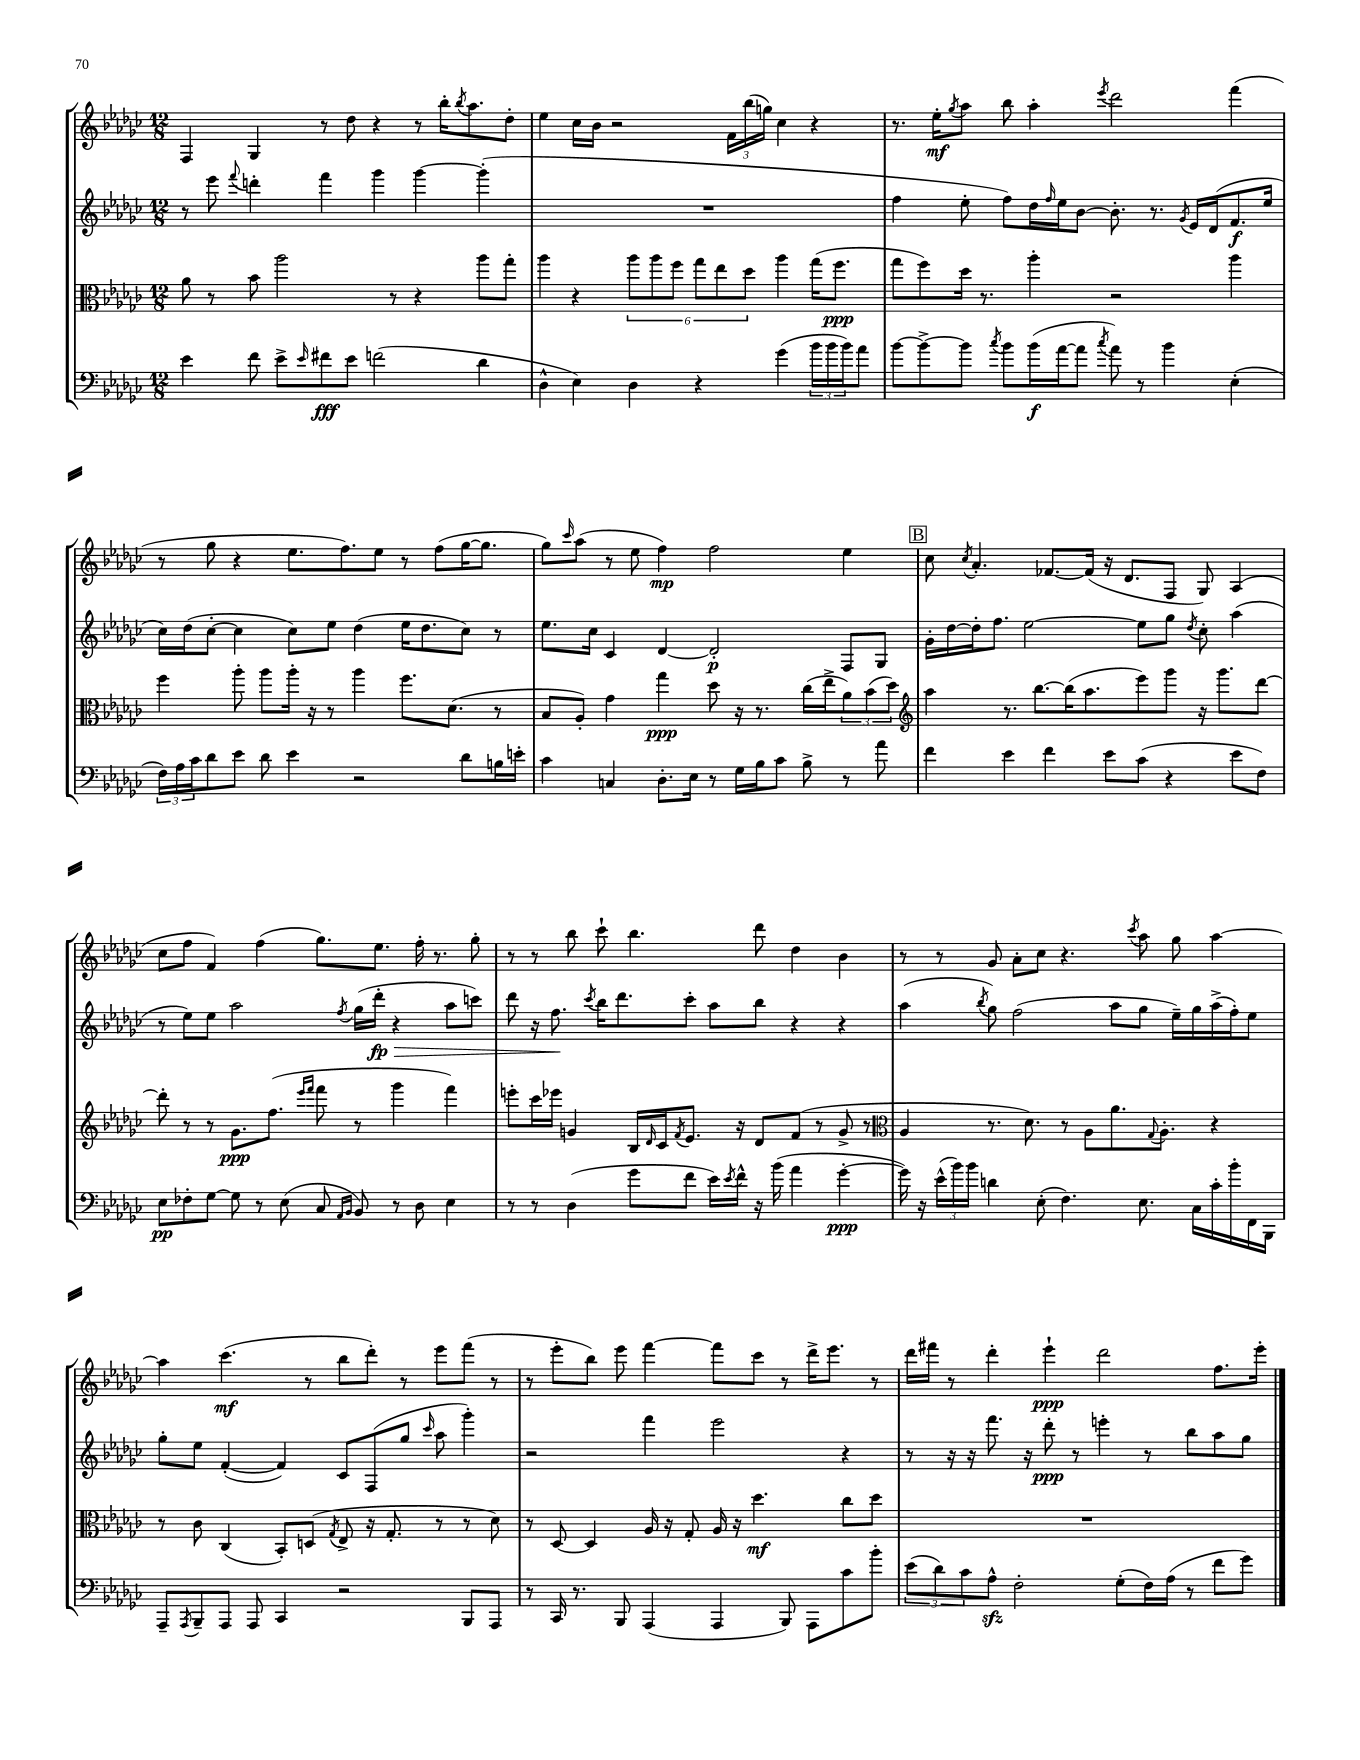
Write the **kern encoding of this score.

**kern	**dynam	**kern	**dynam	**kern	**dynam	**kern	**dynam
*part4	*part4	*part3	*part3	*part2	*part2	*part1	*part1
*staff4	*staff4	*staff3	*staff3	*staff2	*staff2	*staff1	*staff1
*clefF4	*	*clefC3	*	*clefG2	*	*clefG2	*
*k[b-e-a-d-g-c-]	*	*k[b-e-a-d-g-c-]	*	*k[b-e-a-d-g-c-]	*	*k[b-e-a-d-g-c-]	*
*M12/8	*	*M12/8	*	*M12/8	*	*M12/8	*
=8	=8	=8	=8	=8	=8	=8	=8
4e-\	.	8a-\	.	8r	.	4F/	.
.	.	8r	.	8eee-\	.	.	.
.	.	.	.	8qqfff/	.	.	.
8f\	.	8b-\	.	4dddn'\	.	4G-/	.
8e-^\L	.	2aa-\	.	.	.	.	.
16qqe-/	.	.	.	.	.	.	.
8f#X\	fff	.	.	4fff\	.	8r	.
8e-\J	.	.	.	.	.	8dd-\	.
(2fn\	.	.	.	4ggg-\	.	4r	.
.	.	8r	.	.	.	.	.
.	.	4r	.	[4ggg-\	.	8r	.
.	.	.	.	.	.	16bb-'\KL	.
.	.	.	.	.	.	8qbb-/	.
.	.	.	.	.	.	8.aa-\	.
4d-\	.	8aa-\L	.	(4ggg-'\]	.	.	.
.	.	8gg-'\J	.	.	.	8dd-'\J	.
=9	=9	=9	=9	=9	=9	=9	=9
4D-^^\	.	4aa-\	.	1.r	.	4ee-\	.
4E-\)	.	4r	.	.	.	16cc-\LL	.
.	.	.	.	.	.	16b-\JJ	.
.	.	.	.	.	.	2r	.
4D-\	.	12aa-\L	.	.	.	.	.
.	.	12aa-\	.	.	.	.	.
.	.	12ff\J	.	.	.	.	.
4r	.	12gg-\L	.	.	.	.	.
.	.	12ee-\	.	.	.	.	.
.	.	.	.	.	.	24f\LL	.
.	.	12dd-\J	.	.	.	(24bb-\	.
.	.	.	.	.	.	24ggn\JJ)	.
(4g-\	.	4aa-\	.	.	.	4cc-\	.
24b-\LL	.	(16gg-\KL	.	.	.	4r	.
24b-\	.	.	.	.	.	.	.
.	.	8.ff\J	ppp	.	.	.	.
24b-\J)	.	.	.	.	.	.	.
8a-\J	.	.	.	.	.	.	.
=10	=10	=10	=10	=10	=10	=10	=10
[8b-\L	.	8gg-\L	.	4ff\	.	8.r	.
8b-^\_	.	8ff\)	.	.	.	.	.
.	.	.	.	.	.	16ee-'\KL	mf
.	.	.	.	.	.	8qgg-/	.
8b-\J]	.	16dd-\Jk	.	8ee-'\	.	8aa-\J	.
.	.	8.r	.	.	.	.	.
8qcc-/	.	.	.	.	.	.	.
8b-\L	.	.	.	8ff\L)	.	8bb-\	.
(16b-\L	f	4aa-'\	.	16dd-\L	.	4aa-'\	.
.	.	.	.	16qqff/	.	.	.
[16a-\J	.	.	.	16ee-\J	.	.	.
8a-\J]	.	.	.	[8b-\J	.	.	.
8qcc-/	.	.	.	.	.	8qeee-/	.
8a-\)	.	2r	.	8.b-'\]	.	2ddd-\	.
8r	.	.	.	.	.	.	.
.	.	.	.	8.r	.	.	.
4b-\	.	.	.	.	.	.	.
.	.	.	.	8qg-/	.	.	.
.	.	.	.	16e-/LL	.	.	.
.	.	.	.	(16d-/J	.	.	.
(4E-'\	.	4aa-\	.	8.f/	f	(4fff\	.
.	.	.	.	16ee-/Jk	.	.	.
!!LO:LB:g=z
=11	=11	=11	=11	=11	=11	=11	=11
24F\LL)	.	4ff\	.	16cc-\LL)	.	8r	.
24A-\	.	.	.	.	.	.	.
.	.	.	.	(16dd-\J	.	.	.
24c-\J	.	.	.	.	.	.	.
8d-\	.	.	.	[8cc-'\J	.	8gg-\	.
8e-\J	.	8aa-'\	.	4cc-\]	.	4r	.
8d-\	.	8aa-\L	.	.	.	.	.
4e-\	.	16aa-'\Jk	.	8cc-\L)	.	8.ee-\L	.
.	.	16r	.	.	.	.	.
.	.	8r	.	8ee-\J	.	.	.
.	.	.	.	.	.	8.ff\)	.
2r	.	4aa-\	.	(4dd-\	.	.	.
.	.	.	.	.	.	8ee-\J	.
.	.	8.ff\L	.	16ee-\KL	.	8r	.
.	.	.	.	8.dd-\	.	.	.
.	.	.	.	.	.	(8ff\L	.
.	.	(8.d-\J	.	.	.	.	.
8d-\L	.	.	.	8cc-\J)	.	[16gg-\K	.
.	.	.	.	.	.	8.gg-\J]	.
16Bn\L	.	8r	.	8r	.	.	.
16en'\JJ	.	.	.	.	.	.	.
=12	=12	=12	=12	=12	=12	=12	=12
4c-\	.	8B-/L	.	8.ee-\L	.	8gg-\L)	.
.	.	.	.	.	.	16qqccc-/	.
.	.	8A-'/J)	.	.	.	(8aa-\J	.
.	.	.	.	16cc-\Jk	.	.	.
4Cn/	.	4g-\	.	4c-/	.	8r	.
.	.	.	.	.	.	8ee-\	.
8.D-'\L	.	4gg-\	ppp	[4d-/	.	4ff\)	mp
16E-\Jk	.	.	.	.	.	.	.
8r	.	8dd-\	.	2d-'/]	p	2ff\	.
16G-\LL	.	16r	.	.	.	.	.
16B-\J	.	8.r	.	.	.	.	.
8c-\J	.	.	.	.	.	.	.
8B-^\	.	(16cc-\LL	.	.	.	.	.
.	.	16ee-^\J	.	.	.	.	.
8r	.	12a-\)	.	8F/L	.	4ee-\	.
.	.	(12b-\	.	.	.	.	.
8a-\	.	.	.	8G-/J	.	.	.
.	.	12dd-\J)	.	.	.	.	.
!!LO:REH:place=s1:t=B
=13	=13	=13	=13	=13	=13	=13	=13
*	*	*clefG2	*	*	*	*	*
4f\	.	4aa-\	.	16g-'\LL	.	8cc-\	.
.	.	.	.	[16dd-\	.	.	.
.	.	.	.	.	.	8qcc-/	.
.	.	.	.	16dd-'\J]	.	4.a-'/	.
.	.	.	.	8.ff\J	.	.	.
4e-\	.	8.r	.	.	.	.	.
.	.	.	.	[2ee-\	.	.	.
.	.	[8.bb-\L	.	.	.	.	.
4f\	.	.	.	.	.	[8.f-X/L	.
.	.	(16bb-\K]	.	.	.	.	.
.	.	8.aa-\	.	.	.	(16f-/Jk]	.
8e-\L	.	.	.	.	.	16r	.
.	.	.	.	.	.	8.d-/L	.
(8c-\J	.	8eee-\)	.	8ee-\L]	.	.	.
4r	.	8ggg-\J	.	8gg-\J	.	8F/J	.
.	.	.	.	8qdd-/	.	.	.
.	.	16r	.	8cc-'\	.	8G-/)	.
.	.	8.ggg-\L	.	.	.	.	.
8e-\L	.	.	.	(4aa-\	.	(4A-/	.
8F\J)	.	[8ddd-\J	.	.	.	.	.
!!LO:LB:g=z
=14	=14	=14	=14	=14	=14	=14	=14
8E-\L	pp	8ddd-'\]	.	8r	.	8cc-\L	.
8F-X'\	.	8r	.	8ee-\L)	.	8ff\J	.
[8G-\J	.	8r	.	8ee-\J	.	4f/)	.
8G-\]	.	8.g-\L	ppp	2aa-\	.	.	.
8r	.	.	.	.	.	(4ff\	.
.	.	(8.ff\J	.	.	.	.	.
(8E-\	.	.	.	.	.	.	.
.	.	16qqeee-/LL	.	.	.	.	.
.	.	16qqfff/JJ	.	.	.	.	.
8C-/	.	8fff\	.	.	.	8.gg-\L)	.
16qqAA-/LL	.	.	.	.	.	.	.
16qqBB-/JJ	.	.	.	8qff/	.	.	.
8BB-/)	.	8r	.	(16gg-\LL	.	.	.
!	!	!	!	!	!LO:HP:b	!	!
.	.	.	.	16ddd-'\JJ	> fp	8.ee-\J	.
8r	.	4ggg-\	.	4r	.	.	.
8D-\	.	.	.	.	.	16ff'\	.
.	.	.	.	.	.	8.r	.
4E-\	.	4fff\)	.	8aa-\L	.	.	.
.	.	.	.	8cccn\J)	.	8gg-'\	.
=15	=15	=15	=15	=15	=15	=15	=15
8r	.	8eeen'\L	.	8ddd-\	.	8r	.
8r	.	16ccc-\L	.	16r	.	8r	.
.	.	16eee-X\JJ	.	8.ff\	.	.	.
(4D-\	.	4gn/	.	.	.	8bb-\	.
.	.	.	.	8qccc-/	.	.	.
.	.	.	.	16bb-\KL	]	8ccc-`\	.
.	.	.	.	8.ddd-\	.	.	.
8g-\L	.	16B-/LL	.	.	.	4.bb-\	.
.	.	16qqd-/	.	.	.	.	.
.	.	16c-/J	.	.	.	.	.
.	.	8qf/	.	.	.	.	.
8f\J	.	8.e-/J	.	8ccc-'\J	.	.	.
16e-\LL)	.	.	.	8aa-\L	.	.	.
8qe-/	.	.	.	.	.	.	.
16f^^\JJ	.	16r	.	.	.	.	.
16r	.	8d-/L	.	8bb-\J	.	8ddd-\	.
(16b-\	.	.	.	.	.	.	.
4a-\	.	(8f/J	.	4r	.	4dd-\	.
.	.	8r	.	.	.	.	.
[4g-'\	ppp	8g^/	.	4r	.	4b-\	.
.	.	8r	.	.	.	.	.
=16	=16	=16	=16	=16	=16	=16	=16
*	*	*clefC3	*	*	*	*	*
16g-\])	.	4A-/	.	(4aa-\	.	8r	.
16r	.	.	.	.	.	.	.
(24e-^^\LL	.	.	.	.	.	8r	.
24b-\)	.	.	.	.	.	.	.
24b-\JJ	.	.	.	.	.	.	.
.	.	.	.	8qbb-/	.	.	.
4dn\	.	8.r	.	8gg-\)	.	8g-/	.
.	.	.	.	(2ff\	.	8a-'\L	.
.	.	8.d-\)	.	.	.	.	.
(8E-'\	.	.	.	.	.	8cc-\J	.
4.F\)	.	8r	.	.	.	4.r	.
.	.	8A-\L	.	.	.	.	.
.	.	8.a-\	.	8aa-\L	.	.	.
.	.	.	.	.	.	8qccc-/	.
8.E-\	.	.	.	8gg-\J	.	8aa-\	.
.	.	8qqG-/	.	.	.	.	.
.	.	8.A-'\J	.	.	.	.	.
.	.	.	.	16ee-~\LL)	.	8gg-\	.
16C-\LL	.	.	.	16gg-\	.	.	.
16c-'\	.	4r	.	(16aa-^\	.	[4aa-\	.
16b-'\	.	.	.	16ff'\J)	.	.	.
16FF\	.	.	.	8ee-\J	.	.	.
16BBB-\JJ	.	.	.	.	.	.	.
!!LO:LB:g=z
=17	=17	=17	=17	=17	=17	=17	=17
8AAA-~/L	.	8r	.	8gg-'\L	.	4aa-\]	.
8qAAA-/	.	.	.	.	.	.	.
8BBB-~/	.	8c-\	.	8ee-\J	.	.	.
8AAA-/J	.	(4C-/	.	([4f'/	.	(4.ccc-\	mf
8AAA-/	.	.	.	.	.	.	.
4CC-/	.	8BB-'/L)	.	4f/])	.	.	.
.	.	(8Dn/J	.	.	.	8r	.
.	.	8qG-/	.	.	.	.	.
2r	.	8E-^/	.	8c-/L	.	8bb-\L	.
.	.	16r	.	(8F/	.	8ddd-'\J)	.
.	.	8.G-'/	.	.	.	.	.
.	.	.	.	8gg-/J	.	8r	.
.	.	.	.	16qqccc-/	.	.	.
.	.	8r	.	8aa-\	.	8eee-\L	.
8BBB-/L	.	8r	.	4ggg-'\)	.	(8fff\J	.
8AAA-/J	.	8d-\)	.	.	.	8r	.
=18	=18	=18	=18	=18	=18	=18	=18
8r	.	8r	.	2r	.	8r	.
16CC-/	.	[8D-/	.	.	.	8eee-'\L	.
8.r	.	.	.	.	.	.	.
.	.	4D-/]	.	.	.	8bb-\J)	.
8BBB-/	.	.	.	.	.	8eee-\	.
(4AAA-/	.	16A-/	.	4fff\	.	[4fff\	.
.	.	16r	.	.	.	.	.
.	.	8G-'/	.	.	.	.	.
4AAA-/	.	16A-/	.	2eee-\	.	8fff\L]	.
.	.	16r	.	.	.	.	.
.	.	4.dd-\	mf	.	.	8ccc-\J	.
8BBB-/)	.	.	.	.	.	8r	.
8AAA-\L	.	.	.	.	.	16ddd-^\KL	.
.	.	.	.	.	.	8.eee-\J	.
8c-\	.	8cc-\L	.	4r	.	.	.
8b-'\J	.	8dd-\J	.	.	.	8r	.
=19	=19	=19	=19	=19	=19	=19	=19
(12e-\L	.	1.r	.	8r	.	16ddd-\LL	.
.	.	.	.	.	.	16fff#X\JJ	.
12d-\)	.	.	.	.	.	.	.
.	.	.	.	16r	.	8r	.
12c-\	.	.	.	.	.	.	.
.	.	.	.	16r	.	.	.
8A-zz^^\J	.	.	.	8.fff\	.	4ddd-'\	.
2F'\	.	.	.	.	.	.	.
.	.	.	.	16r	.	.	.
.	.	.	.	8ddd-'\	ppp	4eee-`\	ppp
.	.	.	.	8r	.	.	.
.	.	.	.	4eeen'\	.	2ddd-\	.
(8G-'\L	.	.	.	.	.	.	.
16F\L)	.	.	.	8r	.	.	.
(16A-\JJ	.	.	.	.	.	.	.
8r	.	.	.	8bb-\L	.	.	.
8f\L	.	.	.	8aa-\	.	8.ff\L	.
8g-\J)	.	.	.	8gg-\J	.	.	.
.	.	.	.	.	.	16eee-'\Jk	.
==	==	==	==	==	==	==	==
*-	*-	*-	*-	*-	*-	*-	*-
